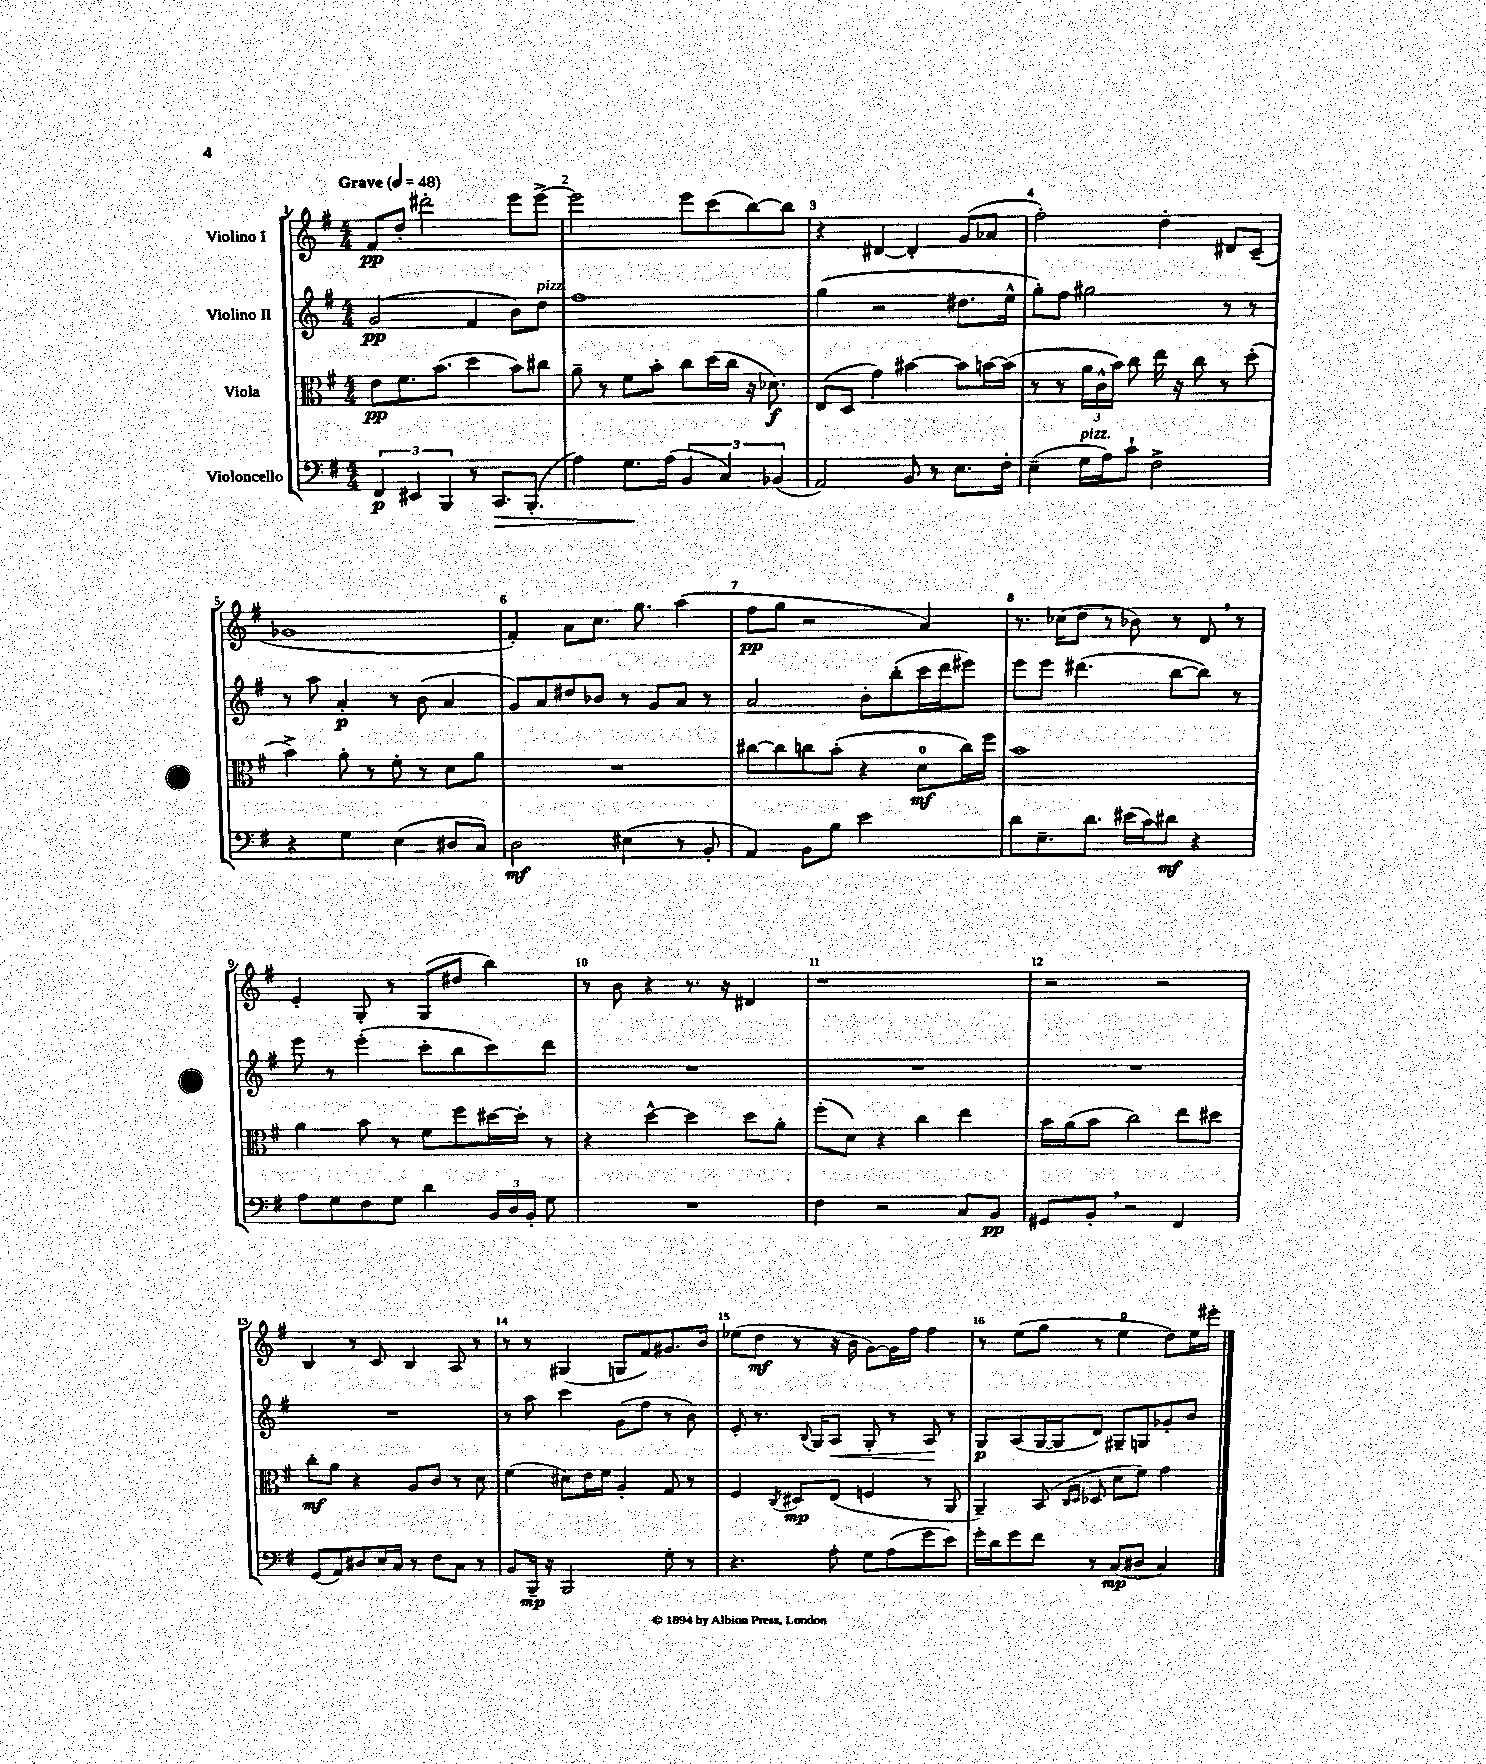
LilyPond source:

<<
\new StaffGroup <<
\new Staff = "s0" \with { instrumentName = "Violino I" } {
    \clef treble \key g \major \numericTimeSignature \time 4/4 \tempo "Grave" 4 = 48
    \autoBeamOff fis'8[\pp d''8]-. dis'''2-. e'''8[ e'''8]~-> |
    e'''2 e'''8[ c'''8( b''8~) b''8] |
    r4 dis'4~ dis'4-. g'8[( aes'8] |
    fis''2-.) d''4-. dis'8[ c'8]--( |
    ges'1 |
    fis'4-.) a'8[ c''8.] g''8. a''4( |
    fis''8[\pp g''8] r2 a'4) |
    r8. ces''16[( d''8] r8 bes'8) r8 d'8 \breathe r8 |
    e'4-. g8-. r8 g8[( dis''8] b''4) |
    r8 b'8 r4 r8. r16 dis'4 |
    r1 |
    r2 r2 |
    b4 r8 c'8 b4 a8 r8 |
    r8 r8 gis4( g8[ fis'8) gis'8. b'16] |
    ees''8[( d''8]\mf r8 r16 b'16 g'8[~) g'16 fis''16] fis''4 |
    r8 e''8[( g''8] r8 e''4-0 d''8[) e''16 eis'''16]-. \bar "|." |
}
\new Staff = "s1" \with { instrumentName = "Violino II" } {
    \clef treble \key g \major \numericTimeSignature \time 4/4
    \autoBeamOff g'2\pp( fis'4 b'8[) d''8]^\markup { \italic "pizz." } |
    fis''1 |
    g''4( r2 dis''8.[ e''16]-^ |
    g''8[-.) fis''8] gis''2 r8 r8 |
    r8 a''8 a'4-.\p r8 b'8( a'4 |
    g'8[) a'8 dis''8 bes'8] r8 g'8[ a'8] r8 |
    a'2 b'8[-. b''8-.( c'''16 d'''16 eis'''8]) |
    e'''8[ e'''8] dis'''4.( b''8[~ b''8]) r8 |
    e'''8 r8 e'''4-.( c'''8[-. b''8 c'''8) d'''8] |
    R1 |
    R1 |
    R1 |
    R1 |
    r8 a''8 c'''4 g'8[( fis''8] r8 b'8) |
    e'8-. r8. \appoggiatura { b8 } g16[ a8]\< g8-. r8 a8\! r8 |
    g8[\p a8( g16~ g16 d'8]) gis8[-- g8 ges'8-. b'8] \bar "|." |
}
\new Staff = "s2" \with { instrumentName = "Viola" } {
    \clef alto \key g \major \numericTimeSignature \time 4/4
    \autoBeamOff e'8[\pp fis'8. b'8.]( d''4 b'8[) cis''8] |
    a'8-- r8 fis'8[ b'8]-. c''8[ d''16( c''16] r16 des'8.\f) |
    e8[( d8] g'4) bis'4~ bis'8[ b'16~ b'16]( |
    r8 r8 \tuplet 3/2 { a'16[ c'16-^ b'16]) } c''8 e''16 r16 c''8 r8 d''8-.( |
    b'4->) a'8-. r8 fis'8-. r8 d'8[ a'8] |
    R1 |
    cis''8[~ cis''8 c''8 b'8]-.( r4 d'8[-0\mf c''16) fis''16] |
    b'1 |
    a'4 b'8 r8 fis'8[ fis''8 dis''16~ dis''16]-. r8 |
    r4 d''4~-^ d''4 d''8[ a'8]-. |
    fis''8[-.( d'8]) r4 c''4 e''4 |
    b'16[ a'16( b'8] c''2) e''8[ dis''8] |
    c''8[-.\mf a'8] r4 a8[ c'8] r8 d'8 |
    fis'4( dis'8[) e'16 fis'16] a4-. g8 r8 |
    fis4 \acciaccatura { c8 } dis8[\mp e8]( f4 r8 a,8 |
    a,4--) b,8( \grace { c16[ d16] } des8 d'8[ fis'8]) g'4 \bar "|." |
}
\new Staff = "s3" \with { instrumentName = "Violoncello" } {
    \clef bass \key g \major \numericTimeSignature \time 4/4
    \autoBeamOff \tuplet 3/2 { fis,4\p eis,4 b,,4 } r8 c,8.[\> b,,8.]-.( |
    a4) g8.[\! a16]( \tuplet 3/2 { b,4 c4) bes,4( } |
    a,2) b,8 r8 e8.[ fis16]-. |
    e4--( g16[^\markup { \italic "pizz." } a16) c'8]-! fis2-> |
    r4 g4 e4( dis8[ c8]) |
    d2\mf eis4( r8 b,8-. |
    a,4) b,8[ b8] e'2 |
    d'8[ e8.-- d'8.] eis'16[( c'16) dis'8]\mf r4 |
    a8[ g8 fis8 g8] d'4 \tuplet 3/2 { b,16[ d16 b,16]-. } g8 |
    R1 |
    fis4 r2 c8[ b,8]\pp |
    gis,8[ b,8]-. \breathe r2 fis,4 |
    g,8[( a,8) dis8 e16 c16] r8 fis8[ c8] r8 |
    b,8[ b,,16]--\mp r16 b,,2 g8-. r8 |
    r4. a8-. g8[ a8( g'8 e'8]) |
    g'16[-. d'16 g'8 fis'8] r8 c8[\mp( dis8] c4) \bar "|." |
}
>>
>>
\layout { \context { \Score \override BarNumber.break-visibility = ##(#f #t #t) barNumberVisibility = #all-bar-numbers-visible } }
